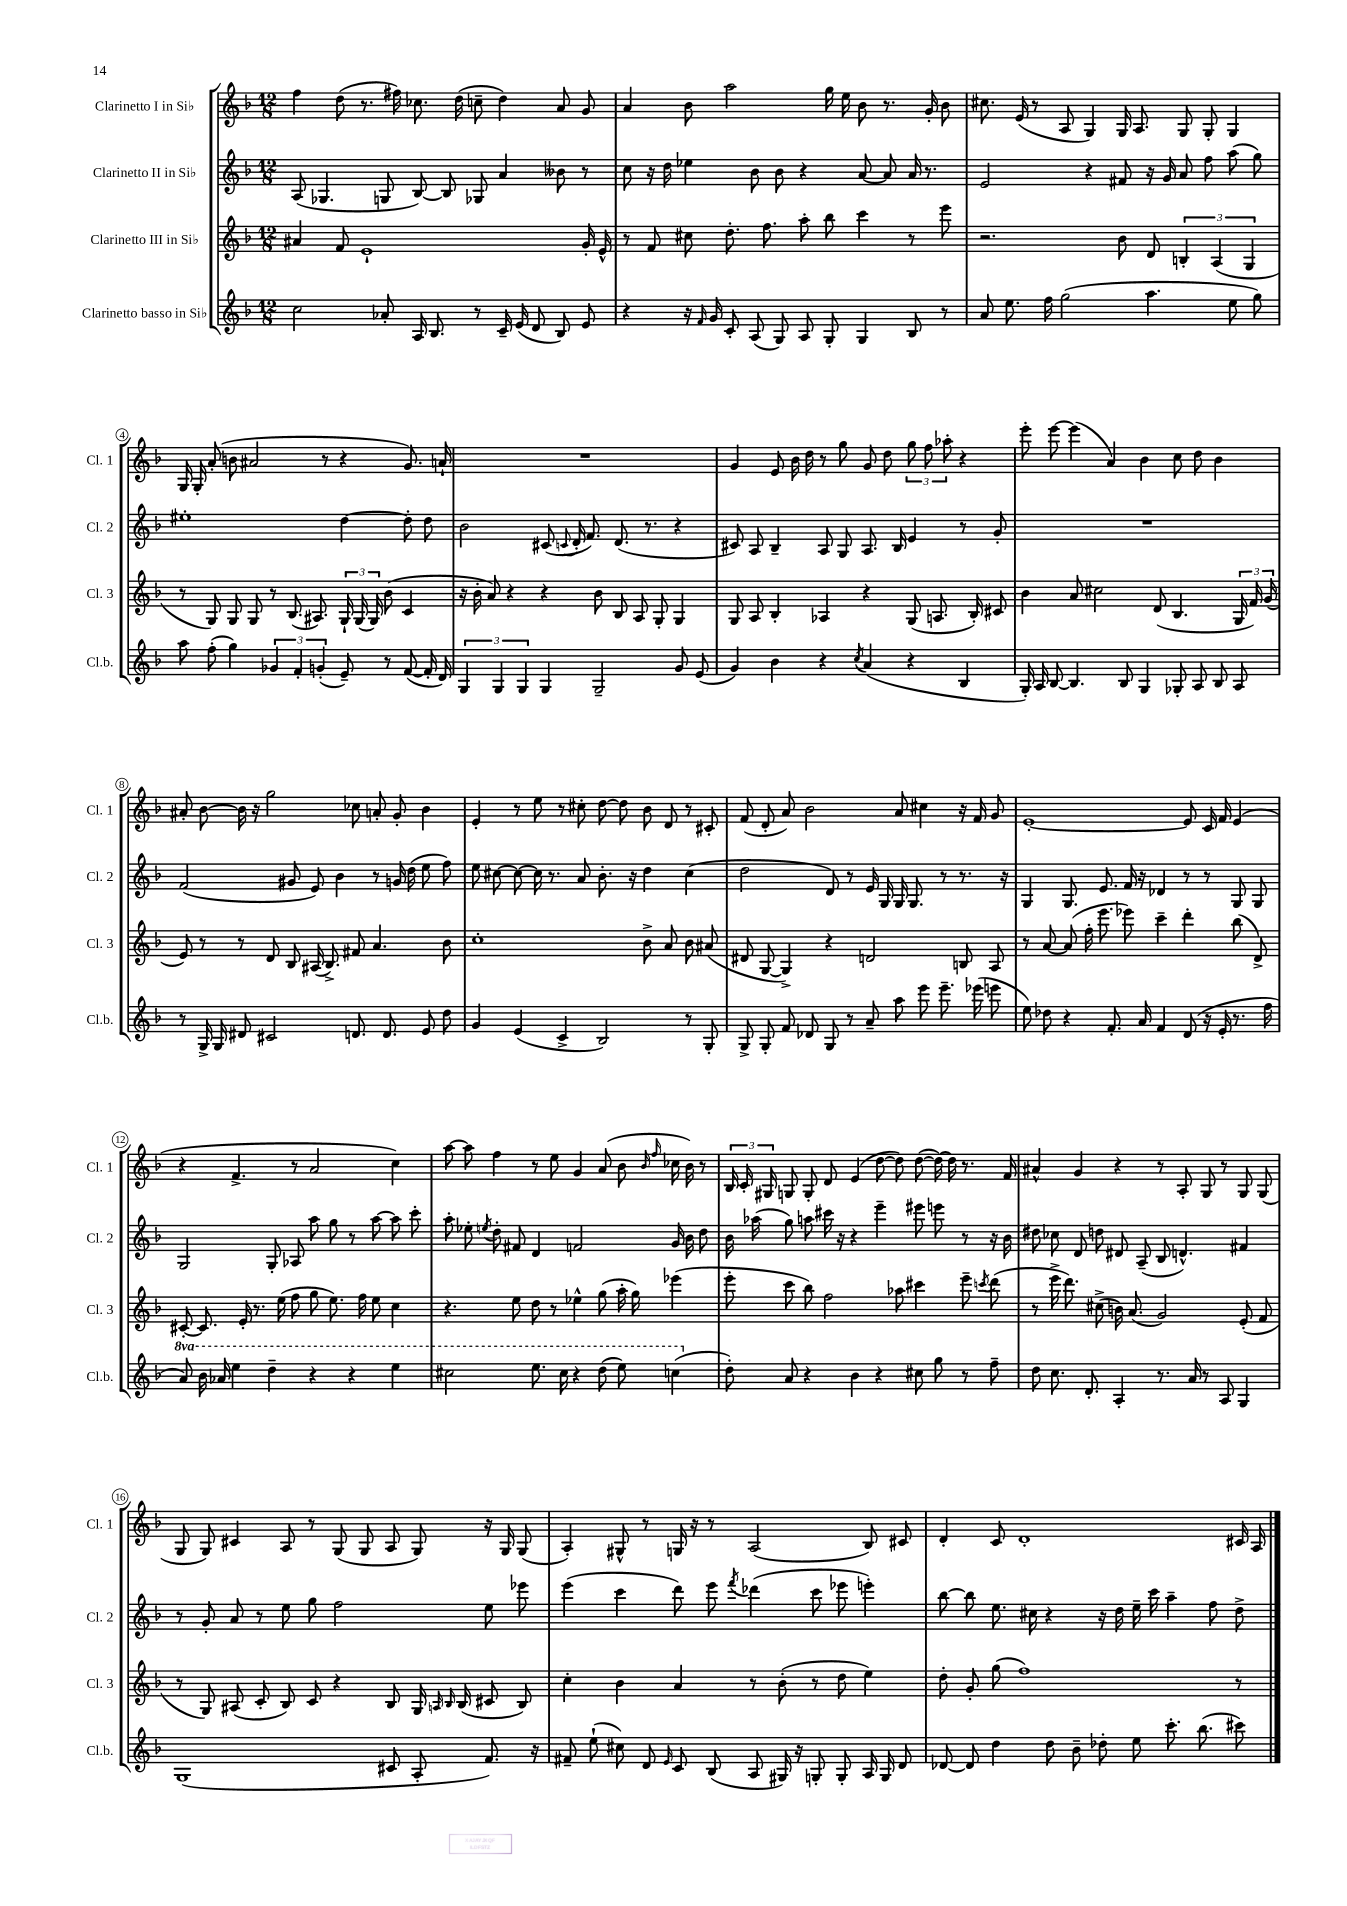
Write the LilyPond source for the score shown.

<<
\new StaffGroup <<
\new Staff = "s0" \with { instrumentName = "Clarinetto I in Sib" shortInstrumentName = "Cl. 1" } {
    \clef treble \key f \major \numericTimeSignature \time 12/8
    \autoBeamOff f''4 d''8( r8. fis''16) ces''8. d''16( c''8-- d''4) a'8 g'8 |
    a'4 bes'8 a''2 g''16 e''16 bes'8 r8. g'16-. bes'8 |
    cis''8. e'16( r8 a8 g4) g16 a8. g8 g8-. g4 |
    g16 g16-. a'8-.( b'8 ais'2 r8 r4 g'8.) a'16-! |
    R1. |
    g'4 e'8 bes'16 d''16 r8 g''8 g'8 d''8 \tuplet 3/2 { g''8 f''8 aes''8-. } r4 |
    e'''8-. e'''8~ e'''4( a'4) bes'4 c''8 d''8 bes'4 |
    ais'8-. bes'8~ bes'16 r16 g''2 ces''8 a'8-. g'8-. bes'4 |
    e'4-. r8 e''8 r8 cis''8-. d''8~ d''8 bes'8 d'8 r8 cis'8-. |
    f'8( d'8-. a'8) bes'2 a'8 cis''4 r16 f'16 g'8 |
    e'1~-. e'8 c'16 f'16 e'4( |
    r4 f'4.-> r8 a'2 c''4) |
    a''8~ a''8 f''4 r8 e''8 g'4 a'8( bes'8 \grace { bes'16 f''16 } ces''16 bes'16) r8 |
    \tuplet 3/2 { bes16 c'16-. gis16 } g8 g8-. d'8 e'4( d''8~ d''8) d''8~( d''16~) d''16 r8. f'16 |
    ais'4-^ g'4 r4 r8 a8-. g8 r8 g8 g8( |
    g8 g8) cis'4 a8 r8 g8( g8 a8 g8) r16 g16 g8( |
    a4-.) gis8-^ r8 g16 r16 r8 a2( bes8) cis'8 |
    d'4-. c'8 d'1-. cis'16 a16 \bar "|." |
}
\new Staff = "s1" \with { instrumentName = "Clarinetto II in Sib" shortInstrumentName = "Cl. 2" } {
    \clef treble \key f \major \numericTimeSignature \time 12/8
    \autoBeamOff a8( ges4. g8 bes8~) bes8 ges8 a'4 beses'8 r8 |
    c''8 r16 d''16 ees''4 bes'8 bes'8 r4 a'8~ a'8 a'16 r8. |
    e'2 r4 fis'8 r16 g'16 a'8 f''8 a''8( g''8) |
    eis''1-. d''4~ d''8-. d''8 |
    bes'2 cis'8( \appoggiatura { c'8 } d'16-. f'8.) d'8.( r8. r4 |
    cis'8) a8 bes4-- a8 g8 a8. bes16 e'4 r8 g'8-. |
    R1. |
    f'2( gis'8 e'8) bes'4 r8 g'16 d''16( e''8 f''8) |
    e''8 cis''8~ cis''8~ cis''16 r8. a'8 bes'8.-. r16 d''4 cis''4( |
    d''2 d'8) r8 e'16 g16 g16 g8. r8 r8. r16 |
    g4 g8. e'8. f'16 r16 des'4 r8 r8 g8 g8 |
    g2 g8-. aes8 a''8 g''8 r8 a''8~ a''8 c'''8-. |
    a''8-. ees''8-. \acciaccatura { e''8 } d''8-. fis'8 d'4 f'2 g'16 bes'16 d''8 |
    bes'16 aes''16( g''8) a''8 cis'''16 r16 r4 e'''4-- eis'''8 e'''8 r8 r16 bes'16 |
    dis''8 ces''8 d'8 d''8 dis'8 a8--( bes8 d'4.-^) fis'4 |
    r8 g'8-. a'8 r8 e''8 g''8 f''2 e''8 ees'''8 |
    e'''4( c'''4 d'''8) e'''8 \acciaccatura { f'''8 } des'''4( c'''8 ees'''8 e'''4-.) |
    bes''8~ bes''8 e''8. cis''16 r4 r16 d''16 e''16-- c'''16 a''4-- f''8 d''8-> \bar "|." |
}
\new Staff = "s2" \with { instrumentName = "Clarinetto III in Sib" shortInstrumentName = "Cl. 3" } {
    \clef treble \key f \major \numericTimeSignature \time 12/8
    \autoBeamOff ais'4 f'8 e'1-! g'16-. e'16-^ |
    r8 f'8 cis''8 d''8.-. f''8. a''8-. bes''8 c'''4 r8 e'''8 |
    r2. bes'8 d'8 \tuplet 3/2 { b4-. a4( g4 } |
    r8 g8) g8 g8 r8 bes8.( ais8.) \tuplet 3/2 { g16-! g16( g16) } bes'8( c'4 |
    r16 bes'16-. a'8) r4 r4 bes'8 bes8 a8 g8-. g4 |
    g8 a8 bes4-. aes4 r4 g8( a8. bes16-.) cis'8 |
    bes'4 a'8 cis''2 d'8( bes4. \tuplet 3/2 { g16 f'16) g'16( } |
    e'8) r8 r8 d'8 bes8 ais16( bes8.->) fis'8 a'4. bes'8 |
    c''1-. bes'8-> a'8 bes'8 ais'8( |
    dis'8 g8~ g4->) r4 d'2 b8 a8 |
    r8 a'8~ a'8( f''16-. e'''8. ees'''8) c'''4-- d'''4-. bes''8( d'8->) |
    cis'8~-. cis'8. e'16-. r8. e''16( f''8 g''8 e''8.) f''16 e''8 c''4 |
    r4. e''8 d''8 r8 ees''4-^ g''8( a''16-. g''16) ees'''4( |
    e'''8-. c'''8 bes''8) f''2 aes''8 cis'''4 e'''8-- \acciaccatura { c'''8 } d'''8( |
    r8 e'''16-> d'''8.) cis''8->( b'16) a'8.( g'2) e'8-.( f'8 |
    r8 g8) ais8( c'8-. bes8) c'8 r4 bes8 g16 \grace { a16 bes16 } bes16( cis'8 bes8) |
    c''4-. bes'4 a'4 r8 bes'8-.( r8 d''8 e''4) |
    d''8-. g'8-. g''8( f''1) r8 \bar "|." |
}
\new Staff = "s3" \with { instrumentName = "Clarinetto basso in Sib" shortInstrumentName = "Cl.b." } {
    \clef treble \key f \major \numericTimeSignature \time 12/8 \set Staff.ottavationMarkups = #ottavation-simple-ordinals
    \autoBeamOff c''2 aes'8-. a16 bes8. r8 c'16-- e'16( d'8 bes8) e'8 |
    r4 r16 \grace { f'16 } g'16 c'8-. a8( g8) a8 g8-. g4 bes8 r8 |
    a'8 e''8. f''16 g''2( a''4. e''8 g''8) |
    a''8 f''8-.( g''4) \tuplet 3/2 { ges'4 f'4-. g'4-.( } e'8--) r8 f'8~( f'16-. d'16) |
    \tuplet 3/2 { g4 g4 g4 } g4 g2-- g'8 e'8( |
    g'4) bes'4 r4 \acciaccatura { c''8 } a'4( r4 bes4 |
    g16-.) a16 bes8~ bes4. bes8 g4 ges8-. a8 bes8 a8 |
    r8 g16-> g16 dis'8 cis'2 d'8. d'8. e'8 d''8 |
    g'4 e'4( c'4-> bes2) r8 g8-. |
    g8-> g8-. f'8 des'8 g8 r8 a'8-- a''8 e'''8 e'''8.-- ees'''16( e'''8 |
    e''8) des''8 r4 f'8.-. a'16 f'4 d'8( r16 e'16-. r8. f''16 |
    \ottava #1 a''8) bes''16 aes''16 e'''4 d'''4-- r4 r4 e'''4 |
    cis'''2 e'''8. cis'''16 r4 d'''8( e'''8) c'''4( \ottava #0 |
    d''8-.) a'8 r4 bes'4 r4 cis''8 g''8 r8 f''8-- |
    d''8 c''8. d'8.-. a4-. r8. a'16 r8 a8 g4 |
    g1( cis'8 a8-. f'8.) r16 |
    fis'8-- e''8-!( cis''8) d'8 \grace { e'16 } c'8 bes8( a8 gis16) r16 g8-. g8-. a16 g16 d'8 |
    des'8~ des'8 d''4 d''8 bes'8-- des''8-. e''8 c'''8.-. bes''8.( cis'''8) \bar "|." |
}
>>
>>
\layout { \context { \Score \override BarNumber.stencil = #(make-stencil-circler 0.1 0.3 ly:text-interface::print) } }
